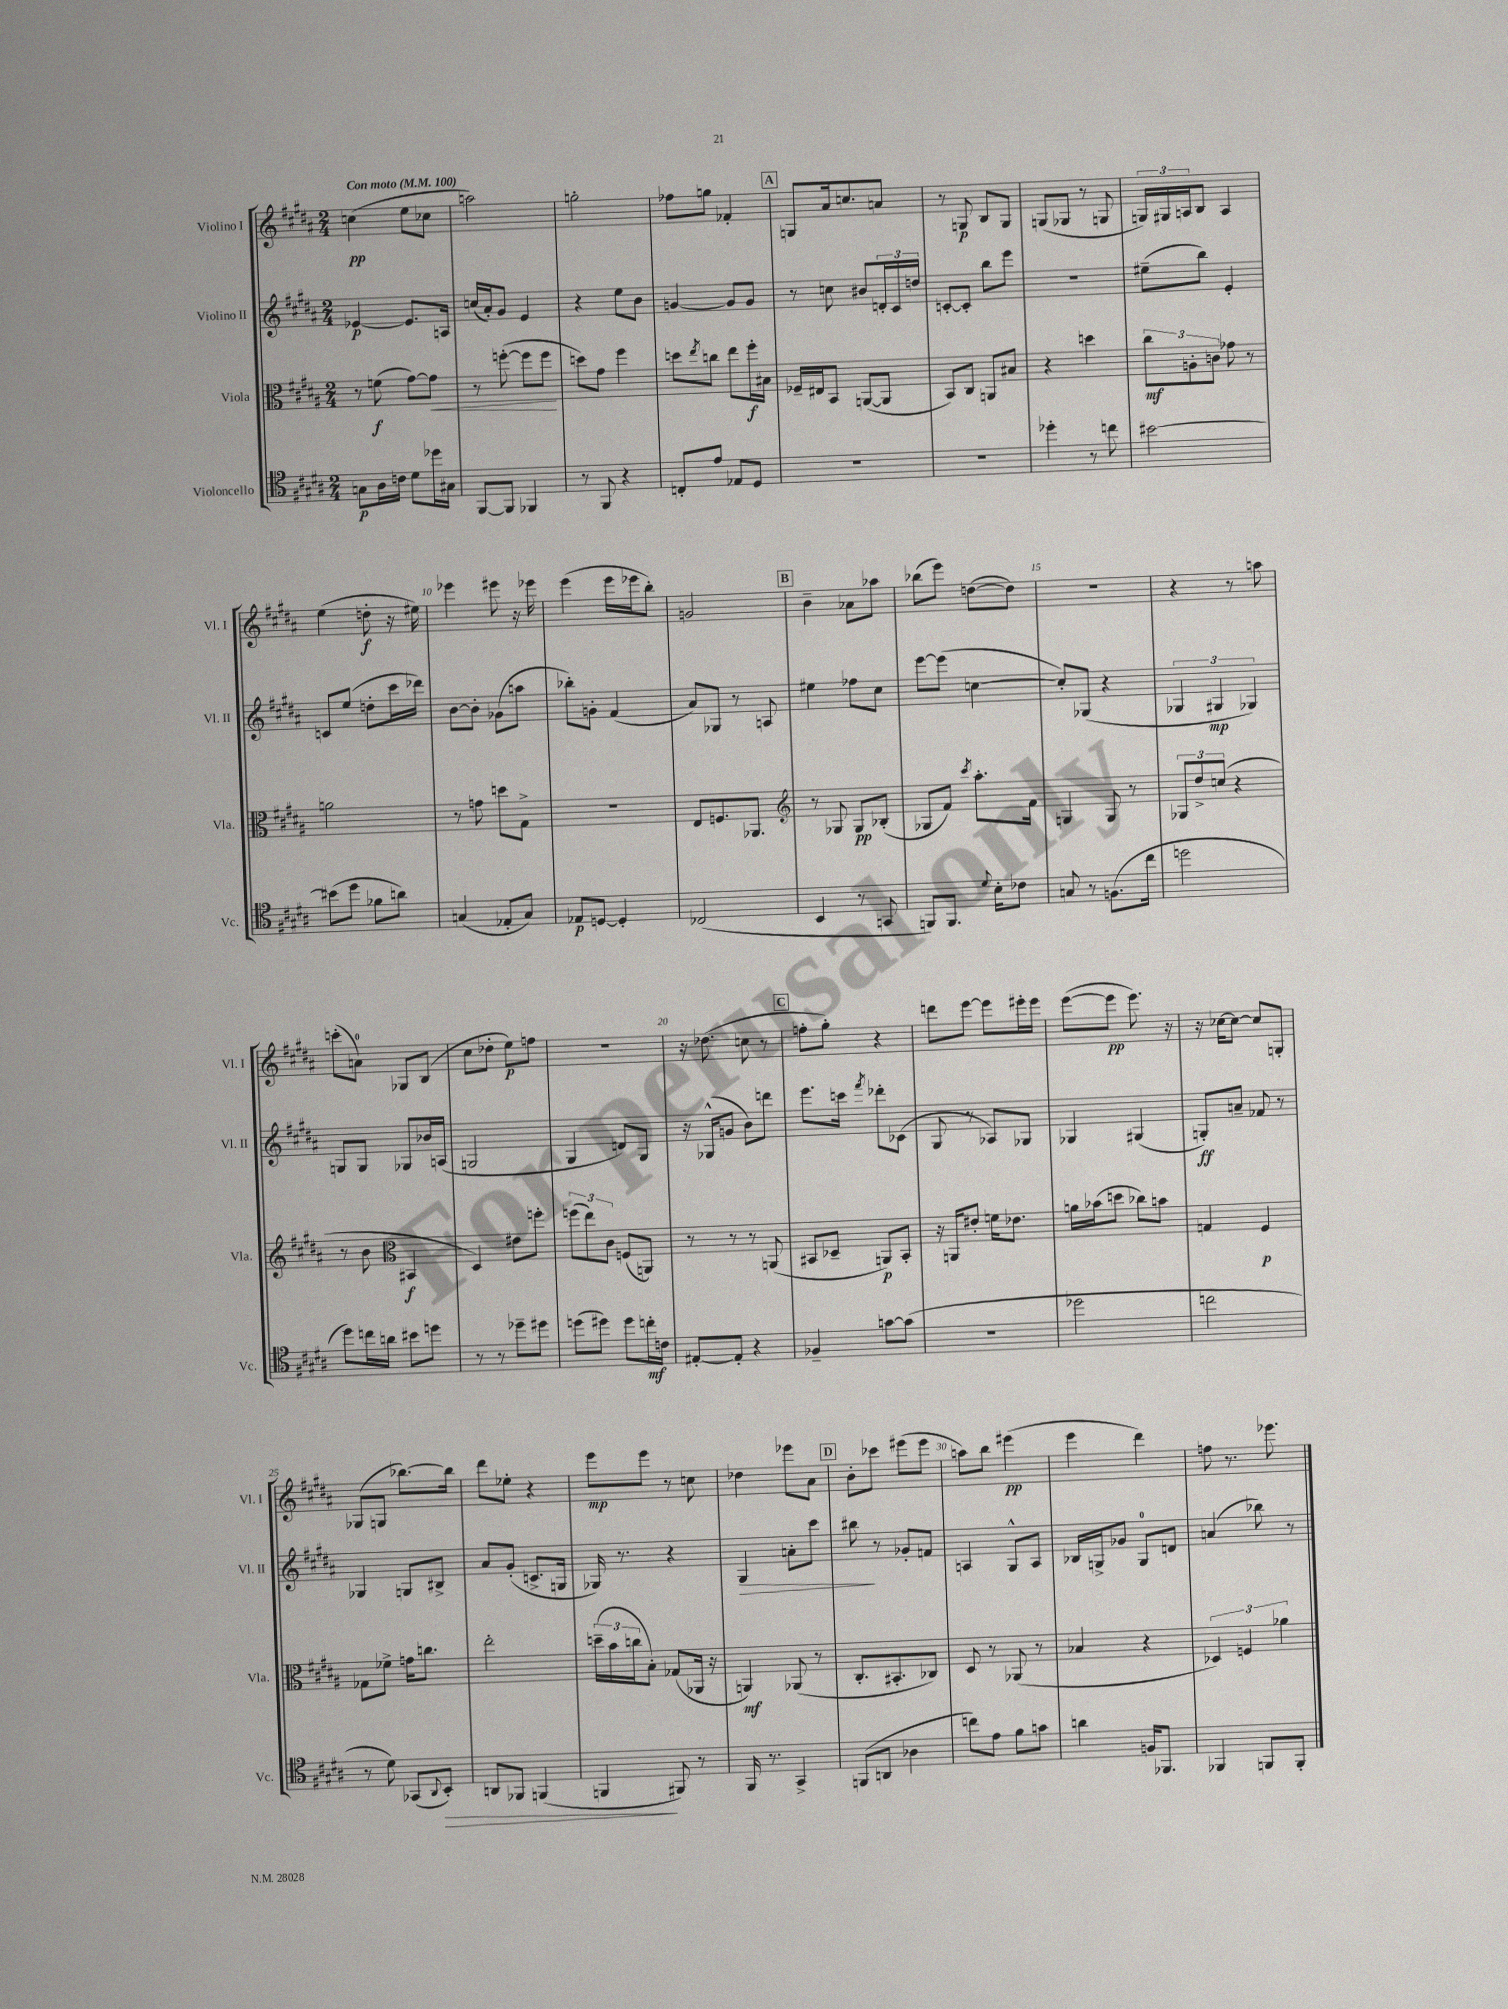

**kern	**dynam	**kern	**dynam	**kern	**dynam	**kern	**dynam
*part4	*part4	*part3	*part3	*part2	*part2	*part1	*part1
*staff4	*staff4	*staff3	*staff3	*staff2	*staff2	*staff1	*staff1
*I"Violoncello	*	*I"Viola	*	*I"Violino II	*	*I"Violino I	*
*I'Vc.	*	*I'Vla.	*	*I'Vl. II	*	*I'Vl. I	*
*clefC4	*	*clefC3	*	*clefG2	*	*clefG2	*
*k[f#c#g#d#a#]	*	*k[f#c#g#d#a#]	*	*k[f#c#g#d#a#]	*	*k[f#c#g#d#a#]	*
*M2/4	*	*M2/4	*	*M2/4	*	*M2/4	*
*MM100	*	*MM100	*	*MM100	*	*MM100	*
=1	=1	=1	=1	=1	=1	=1	=1
!	!	!	!	!	!	!LO:TX:a:B:t=Con moto	!
8Gn\L	p	8r	.	[4e-X/	p	(4ccn\	pp
16A#\L	.	(8fn\	f	.	.	.	.
16cn\JJ	.	.	.	.	.	.	.
8d#\L	.	[8g#\L)	.	8.e-/L]	.	8ee\L	.
!	!	!	!LO:HP:b	!	!	!	!
16dd-X\L	.	8g#\J]	<	.	.	8cc-X\J	.
16G#X\JJ	.	.	.	16An/Jk	.	.	.
=2	=2	=2	=2	=2	=2	=2	=2
[8FF#/L	.	8r	.	(16ccn/LL	.	2aan\)	.
.	.	.	.	16a#'/J)	.	.	.
8FF#/J]	.	([8ffn'\	.	8g#/J	.	.	.
4FF-X/	.	8ff\L]	.	4e/	.	.	.
.	.	8ff\J	.	.	.	.	.
.	.	.	[	.	.	.	.
=3	=3	=3	=3	=3	=3	=3	=3
8r	.	8ddn\L)	.	4r	.	2ggn'\	.
8FF#/	.	8g#\J	.	.	.	.	.
4r	.	4ff#\	.	8ee\L	.	.	.
.	.	.	.	8b\J	.	.	.
=4	=4	=4	=4	=4	=4	=4	=4
8Cn'/L	.	8ddn\L	.	[4gn/	.	8ff-X\L	.
.	.	8qee/	.	.	.	.	.
8e/J	.	8ccn\J	.	.	.	8ggn\J	.
8E-X/L	.	8ee\L	.	8g/L]	.	4f-X'/	.
8D#/J	.	16ff#'\L	f	8g/J	.	.	.
.	.	16B#X\JJ	.	.	.	.	.
!!LO:REH:place=s1:t=A
=5	=5	=5	=5	=5	=5	=5	=5
2r	.	16F-X~/LL	.	8r	.	8Gn/L	.
.	.	16E#X/J	.	.	.	.	.
.	.	8BB/J	.	8ccn\	.	16a#/k	.
.	.	.	.	.	.	8.ccn/	.
.	.	([8AAn/L	.	8b#X/L	.	.	.
.	.	8AA/J]	.	24dn'/L	.	8an/J	.
.	.	.	.	24c#/	.	.	.
.	.	.	.	24ddn/JJ	.	.	.
=6	=6	=6	=6	=6	=6	=6	=6
2r	.	8BB/L)	.	[8cn'/L	.	8r	.
.	.	8C#/J	.	8c'/J]	.	8Gn/	p
.	.	8AAn/L	.	8bb\L	.	8B/L	.
.	.	8B#X/J	.	8eee\J	.	8G/J	.
=7	=7	=7	=7	=7	=7	=7	=7
4dd-X'\	.	4r	.	2r	.	(8Gn/L	.
.	.	.	.	.	.	8G-X/J	.
8r	.	4ddn\	.	.	.	8r	.
8ccn\	.	.	.	.	.	8Gn/	.
=8	=8	=8	=8	=8	=8	=8	=8
[2b#X\	.	12cc#\L	mf	(8ee#X~\L	.	24Gn/LL)	.
.	.	.	.	.	.	24G#X/	.
.	.	12An'\	.	.	.	24An/J	.
.	.	.	.	8bb\J)	.	8B/J	.
.	.	12cn\J	.	.	.	.	.
.	.	8g-X\	.	4e'/	.	4A/	.
.	.	8r	.	.	.	.	.
!!LO:LB:g=z
=9	=9	=9	=9	=9	=9	=9	=9
(8b#X\L]	.	2an\	.	8cn/L	.	(4ee\	.
8dd#\J	.	.	.	(8ee/J	.	.	.
8f-X\L	.	.	.	8ddn'\L	.	8ddn'\	f
8an\J)	.	.	.	16ccc#\L	.	16r	.
.	.	.	.	16ddd-X\JJ)	.	16ee#X\)	.
=10	=10	=10	=10	=10	=10	=10	=10
(4Gn/	.	8r	.	[8b\L	.	4eee-X\	.
.	.	8gn\	.	8b'\J]	.	.	.
8E-X'/L	.	8ddn\L	.	(8g-X\L	.	8eee#X\	.
8G/J)	.	8G#^\J	.	8aan\J	.	16r	.
.	.	.	.	.	.	16eee-X\	.
=11	=11	=11	=11	=11	=11	=11	=11
8E-X/L	p	2r	.	8bb-X'\L)	.	(4eee\	.
[8Dn/J	.	.	.	8gn'\J	.	.	.
4D'/]	.	.	.	(4f#/	.	16eee\LL	.
.	.	.	.	.	.	16eee-X\J	.
.	.	.	.	.	.	8bb'\J)	.
=12	=12	=12	=12	=12	=12	=12	=12
(2C-X/	.	8E/L	.	8a#/L)	.	2gn/	.
.	.	8.Fn/	.	8G-X/J	.	.	.
.	.	.	.	8r	.	.	.
.	.	8.AA-X/J	.	.	.	.	.
.	.	.	.	8An/	.	.	.
!!LO:REH:place=s1:t=B
=13	=13	=13	=13	=13	=13	=13	=13
*	*	*clefG2	*	*	*	*	*
4BB/	.	8r	.	4ee#X\	.	4b~\	.
.	.	8G-X/	.	.	.	.	.
8r	.	8G-/L	pp	8ff-X\L	.	8a-X\L	.
8GGn/	.	(8B-X'/J	.	8cc#\J	.	8aa-X\J	.
=14	=14	=14	=14	=14	=14	=14	=14
8FFn/L)	.	8G-X/L	.	[8eee\L	.	(8bb-X\L	.
8.FF/J	.	8f#/J)	.	(8eee\J]	.	8eee\J)	.
.	.	8qccc#/	.	.	.	.	.
.	.	8.aa#'\L	.	[4ccn\	.	([8ddn\L	.
8qqd#/	.	.	.	.	.	.	.
16B'\KL	.	.	.	.	.	.	.
8c-X\J	.	.	.	.	.	8dd\J])	.
.	.	16f#\Jk	.	.	.	.	.
=15	=15	=15	=15	=15	=15	=15	=15
8Gn/	.	4Gn/	.	8cc'/L])	.	2r	.
8r	.	.	.	(8G-X/J	.	.	.
(8.Fn\L	.	8G/	.	4r	.	.	.
.	.	8r	.	.	.	.	.
16cc#\Jk	.	.	.	.	.	.	.
=16	=16	=16	=16	=16	=16	=16	=16
2ddn\	.	12G-X/L	.	6G-X/	.	4r	.
.	.	12dd#^/	.	.	.	.	.
.	.	(12ccn/J	.	6G#X/	mp	.	.
.	.	4r	.	.	.	8r	.
.	.	.	.	6G-X/)	.	.	.
.	.	.	.	.	.	8aan\	.
!!LO:LB:g=z
=17	=17	=17	=17	=17	=17	=17	=17
8dd#\L)	.	8r	.	8Gn/L	.	(8cccn'\L	.
16ccn\L	.	8b\	.	8G/J	.	8an\J)	.
16an\JJ	.	.	.	.	.	.	.
*	*	*clefC3	*	*	*	*	*
8b#X\L	.	4BB#X/	f	8G-X/L	.	8G-X/L	.
8ddn\J	.	.	.	16b-X/L	.	(8B/J	.
.	.	.	.	(16An/JJ	.	.	.
=18	=18	=18	=18	=18	=18	=18	=18
8r	.	4D#/)	.	2Gn/	.	8cc#\L	.
8r	.	.	.	.	.	8dd-X'\J	.
8dd-X~\L	.	8e#X\L	.	.	.	8ee\L)	p
8dd#X\J	.	8ffn'\J	.	.	.	8ffn\J	.
=19	=19	=19	=19	=19	=19	=19	=19
(8ddn\L	.	(12ffn\L	.	4G#/	.	2r	.
.	.	12ee\)	.	.	.	.	.
8dd#X\J)	.	.	.	.	.	.	.
.	.	12c#\J	.	.	.	.	.
8dd#\L	.	(8Fn/L	.	8dn/L)	.	.	.
16ccn'\L	mf	8AAn/J)	.	8G#/J	.	.	.
16cn\JJ	.	.	.	.	.	.	.
=20	=20	=20	=20	=20	=20	=20	=20
[8E#X'/L	.	8r	.	16r	.	16r	.
.	.	.	.	(16G-X^^/KL	.	(8.dd-X\	.
8E#'/J]	.	8r	.	8gn/J	.	.	.
4r	.	8r	.	8b\L)	.	8ccn\	.
.	.	(8AAn/	.	8dddn\J	.	8r	.
!!LO:REH:place=s1:t=C
=21	=21	=21	=21	=21	=21	=21	=21
4F-X~/	.	8BB#X/L	.	8.eee\L	.	8ffn'\L	.
.	.	8D-X~/J	.	.	.	8gg#'\J)	.
.	.	.	.	16cccn\Jk	.	.	.
.	.	.	.	8qfff#/	.	.	.
[8gn\L	.	8AAn/L)	p	8ddd-X'\L	.	4r	.
(8g\J]	.	8BB#'/J	.	(8c-X\J	.	.	.
=22	=22	=22	=22	=22	=22	=22	=22
2r	.	16r	.	8G#/	.	8dddn\L	.
.	.	16AAn/KL	.	.	.	.	.
.	.	8e#X'/J	.	8r	.	[8eee\J	.
.	.	16fn\KL	.	8A-X/L)	.	8eee\L]	.
.	.	8.e-X\J	.	.	.	.	.
.	.	.	.	8G-X/J	.	16eee#X'\L	.
.	.	.	.	.	.	16eee#\JJ	.
=23	=23	=23	=23	=23	=23	=23	=23
2dd-X\	.	16an\LL	.	4G-X/	.	([8eee\L	.
.	.	(16b-X\J	.	.	.	.	.
.	.	8ddn\J	.	.	.	8eee\J]	pp
.	.	8cc-X\L)	.	(4G#X/	.	8.eee\)	.
.	.	8bn\J	.	.	.	.	.
.	.	.	.	.	.	16r	.
=24	=24	=24	=24	=24	=24	=24	=24
2ccn\	.	4Gn/	.	8Gn'/L)	ff	16r	.
.	.	.	.	.	.	[16cc-X\KL	.
.	.	.	.	8an~/J	.	8cc-\J_	.
.	.	4F#/	p	8f-X/	.	8cc-/L]	.
.	.	.	.	8r	.	8Gn'/J	.
!!LO:LB:g=z
=25	=25	=25	=25	=25	=25	=25	=25
8r	.	8G-X\L	.	4G-X/	.	(8G-X/L	.
8d#\)	.	8f-X^\J	.	.	.	8Gn/J	.
(8GG-X/L	.	16gn\KL	.	8Gn/L	.	[8.bb-X\L)	.
.	.	8.ccn\J	.	.	.	.	.
8qqAA#/	.	.	.	.	.	.	.
!	!LO:HP:b	!	!	!	!	!	!
8BB'/J)	>	.	.	8B#X^/J	.	.	.
.	.	.	.	.	.	16bb-\Jk]	.
=26	=26	=26	=26	=26	=26	=26	=26
8AAn/L	.	2ee'\	.	8a#/L	.	8ddd#\L	.
8FF-X/J	.	.	.	(8g#'/J	.	8ee-X'\J	.
(4FFn/	.	.	.	8.cn^/L	.	4r	.
.	.	.	.	16Gn/Jk	.	.	.
=27	=27	=27	=27	=27	=27	=27	=27
4FFn/	.	(24ddn~\LL	.	16G-X/)	.	8eee\L	mp
.	.	24b\	.	.	.	.	.
.	.	.	.	8.r	.	.	.
.	.	24ccn\J	.	.	.	.	.
.	.	8B'\J)	.	.	.	8eee\J	.
8FF#X/)	]	(8G-X/L	.	4r	.	8r	.
8r	.	16AA-X/Jk	.	.	.	8ccn\	.
.	.	16r	.	.	.	.	.
=28	=28	=28	=28	=28	=28	=28	=28
!	!	!	!	!	!LO:HP:b	!	!
16FF#/	.	4AAn/)	mf	4G#/	>	4dd-X\	.
8.r	.	.	.	.	.	.	.
4GG#^/	.	(8AA-X/	.	8an'\L	.	8eee-X\L	.
.	.	8r	.	8ccc#\J	.	8a#\J	.
!!LO:REH:place=s1:t=D
=29	=29	=29	=29	=29	=29	=29	=29
(8FFn/L	.	8.C#'/L	.	8bb#X\	.	8b'\L	.
8AAn/J	.	.	.	8r	]	8ccc-X\J	.
.	.	8.BB#X'/	.	.	.	.	.
4A-X\	.	.	.	8g-X'/L	.	(8eee#X\L	.
.	.	8C-X/J)	.	8fn/J	.	8eee#\J	.
=30	=30	=30	=30	=30	=30	=30	=30
8ccn\L)	.	8D#/	.	4An/	.	8aan\L)	.
8e\J	.	8r	.	.	.	8bb\J	.
8f#\L	.	(8AA-X/	.	8G#^^/L	.	(4eee#X\	pp
8gn\J	.	8r	.	8A/J	.	.	.
=31	=31	=31	=31	=31	=31	=31	=31
4an\	.	4B-X/	.	16B-X/LL	.	4eee\	.
.	.	.	.	16Gn^/J	.	.	.
.	.	.	.	8g-X/J	.	.	.
16Fn/KL	.	4r	.	8G/L	.	4ddd#\)	.
8.FF-X/J	.	.	.	.	.	.	.
.	.	.	.	8dn/J	.	.	.
=32	=32	=32	=32	=32	=32	=32	=32
4FF-X/	.	6D-X/)	.	(4an/	.	8ffn\	.
.	.	.	.	.	.	8.r	.
.	.	6Fn/	.	.	.	.	.
8FFn/L	.	.	.	8bb-X\)	.	.	.
.	.	.	.	.	.	8.eee-X\	.
.	.	6a-X\	.	.	.	.	.
8FF'/J	.	.	.	8r	.	.	.
==	==	==	==	==	==	==	==
*-	*-	*-	*-	*-	*-	*-	*-
